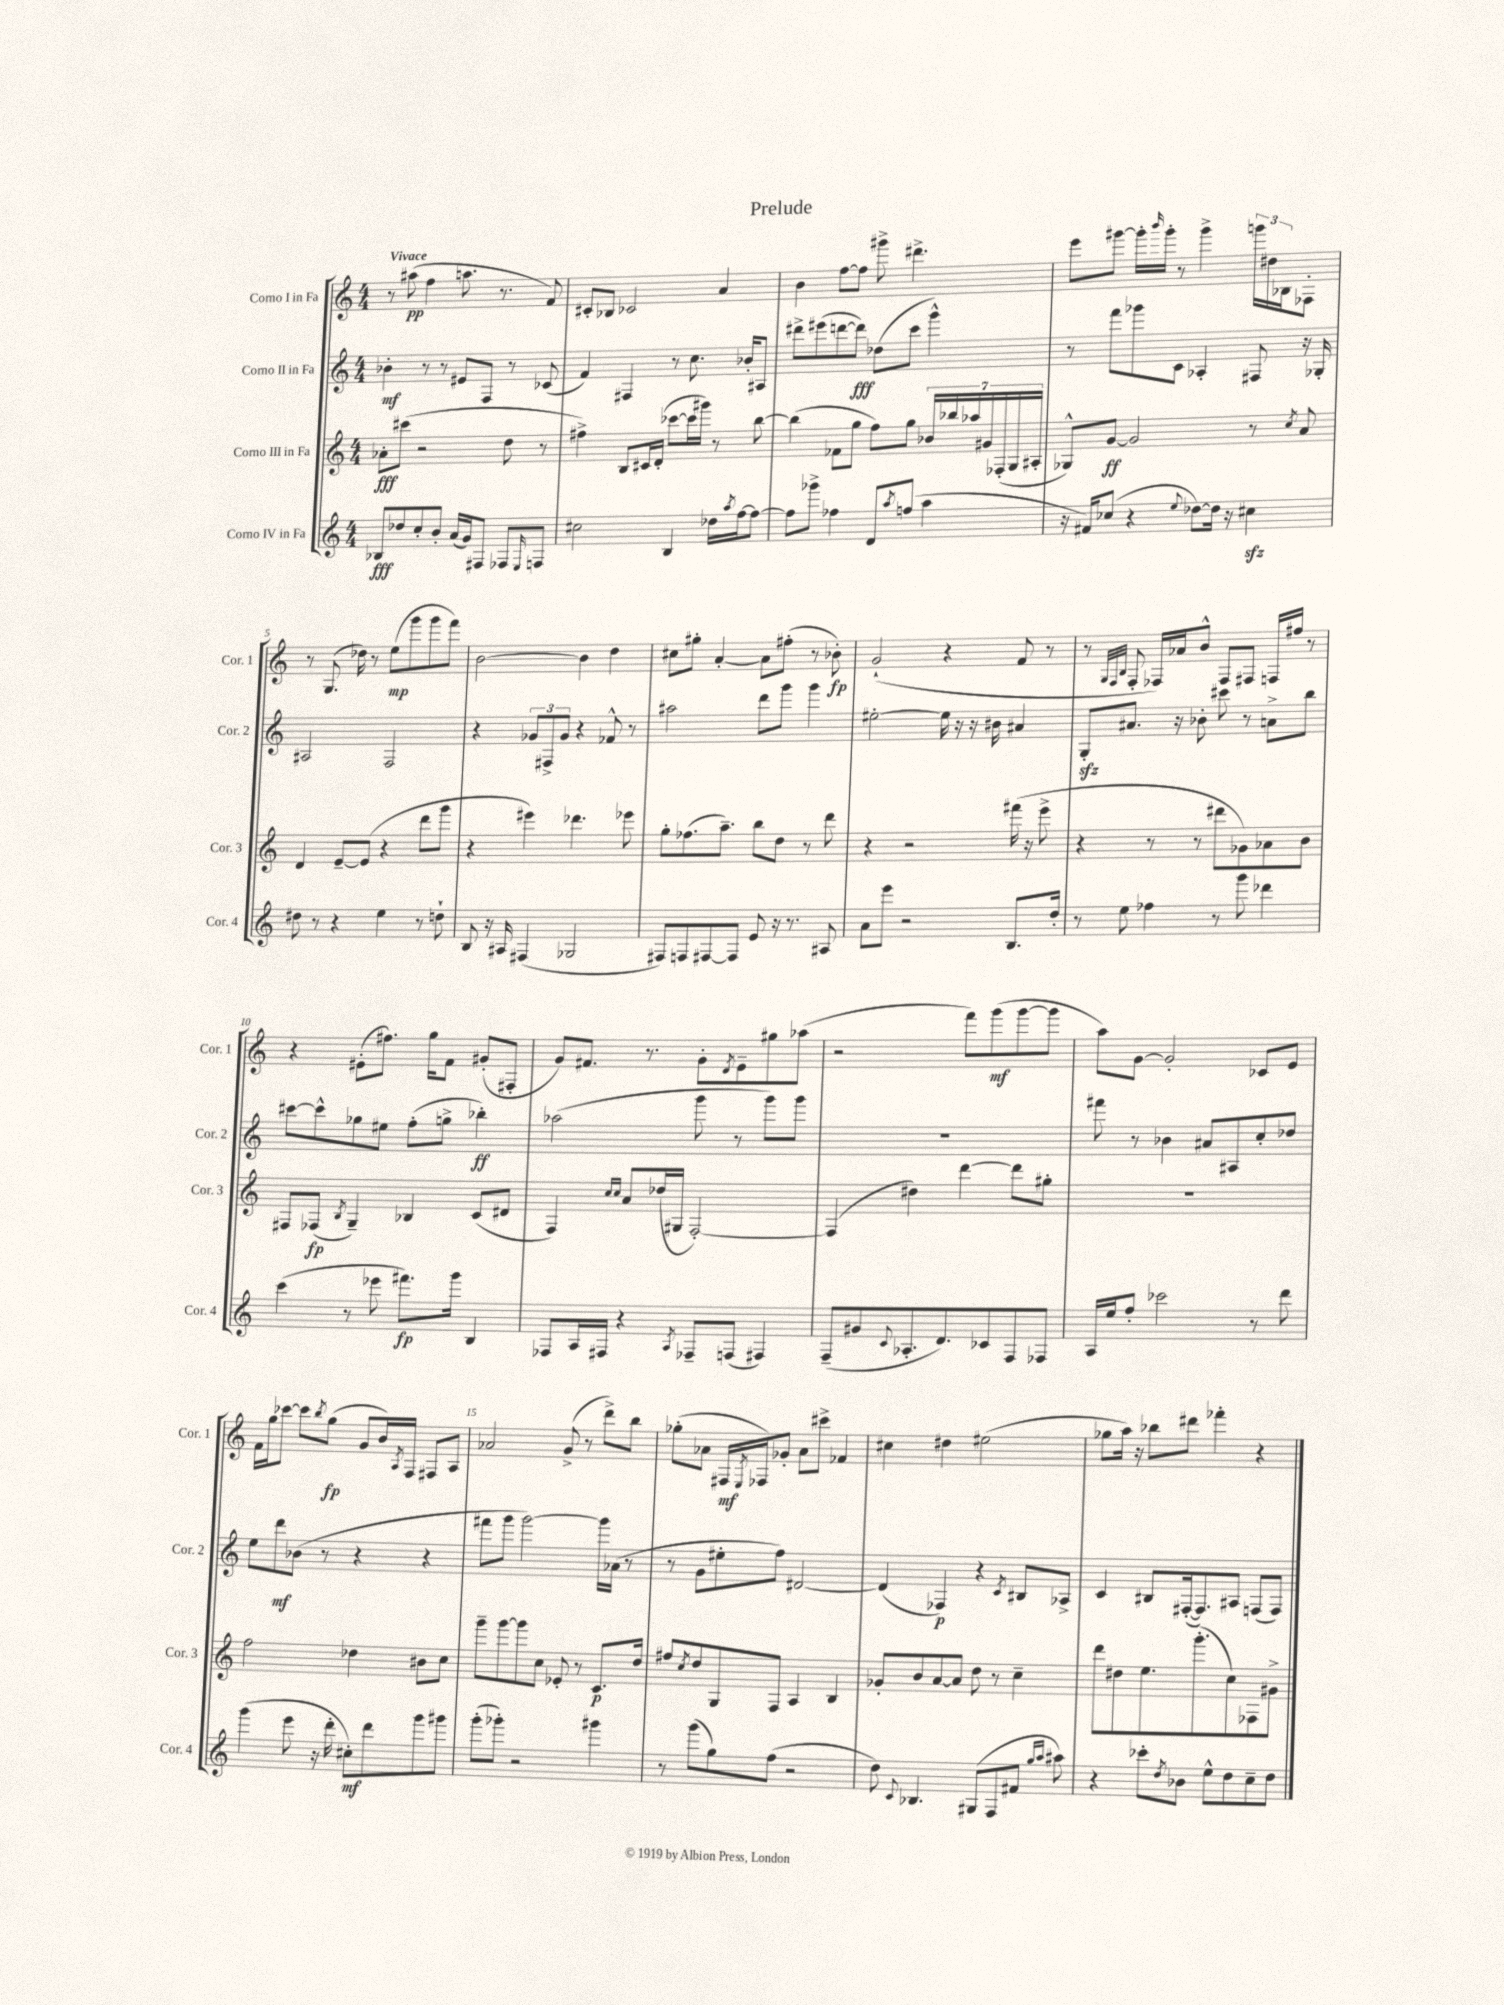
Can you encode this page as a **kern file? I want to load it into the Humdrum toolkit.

**kern	**dynam	**kern	**dynam	**kern	**dynam	**kern	**dynam
*part4	*part4	*part3	*part3	*part2	*part2	*part1	*part1
*staff4	*staff4	*staff3	*staff3	*staff2	*staff2	*staff1	*staff1
*I"Corno IV in Fa	*	*I"Corno III in Fa	*	*I"Corno II in Fa	*	*I"Corno I in Fa	*
*I'Cor. 4	*	*I'Cor. 3	*	*I'Cor. 2	*	*I'Cor. 1	*
*clefG2	*	*clefG2	*	*clefG2	*	*clefG2	*
*k[]	*	*k[]	*	*k[]	*	*k[]	*
*M4/4	*	*M4/4	*	*M4/4	*	*M4/4	*
=1	=1	=1	=1	=1	=1	=1	=1
!	!	!	!	!	!	!LO:TX:a:B:t=Vivace	!
8B-X/L	fff	8a-X'\L	fff	4b-X'\	mf	8r	.
8dd-X/	.	(8ccc#X\J	.	.	.	(8aa#X\	pp
8cc'/	.	2r	.	8r	.	4ff\	.
8b'/J	.	.	.	8r	.	.	.
(16a/LL	.	.	.	8e#X/L	.	8.aan\	.
16g/J)	.	.	.	.	.	.	.
8F#X/J	.	.	.	8F/J	.	.	.
.	.	.	.	.	.	8.r	.
8F-X/L	.	8dd\	.	8r	.	.	.
16qqE/	.	.	.	.	.	.	.
8Fn/J	.	8r	.	(8c-X/	.	8f/)	.
=2	=2	=2	=2	=2	=2	=2	=2
2cc#X\	.	4ff#X^\)	.	4f/)	.	8c#X'/L	.
.	.	.	.	.	.	8B-X/J	.
.	.	8B/L	.	4F#X/	.	2c-X/	.
.	.	16c#X/L	.	.	.	.	.
.	.	(16d'/JJ	.	.	.	.	.
4B/	.	[8ccc-X\L	.	8r	.	.	.
.	.	16ccc-\L]	.	8.cc\	.	.	.
.	.	16ggg#X\JJ)	.	.	.	.	.
16dd-X\LL	.	8r	.	.	.	4a/	.
8qaa/	.	.	.	.	.	.	.
[16ff\J	.	.	.	16b-X'/KL	.	.	.
8ff\J_	.	[8bb\	.	8A#X/J	.	.	.
=3	=3	=3	=3	=3	=3	=3	=3
8ff\L]	.	(4bb\]	.	8ddd#X^\L	.	4b\	.
8ggg-X^\J	.	.	.	(8eee#X\	.	.	.
4ff-X\	.	8f-X\L	.	[8dddn\	.	[8ff\L	.
.	.	8gg\J	.	8ddd\J])	fff	8ff\J]	.
8d/L	.	8ff\L)	.	(8dd-X\L	.	8ggg#X^\	.
8qaa/	.	.	.	.	.	.	.
(8ffn/J	.	8gg\J	.	8ccc\J	.	4.ddd#X^\	.
4aa\	.	28b-X/LL	.	4ggg^^\)	.	.	.
.	.	28bb-X/	.	.	.	.	.
.	.	28aa-X/	.	.	.	.	.
.	.	28g#X/	.	.	.	.	.
.	.	(28F-X'/	.	.	.	.	.
.	.	28G/	.	.	.	.	.
.	.	28A#X'/JJ	.	.	.	.	.
=4	=4	=4	=4	=4	=4	=4	=4
16r	.	8G-X^^/L)	.	8r	.	8eee\L	.
16f#X/KL)	.	.	.	.	.	.	.
(8cc-X/J	.	[8g/J	ff	8fff\L	.	[8ggg#X\J	.
4r	.	2g/]	.	8ggg-X\	.	16ggg#'\LL]	.
.	.	.	.	.	.	16qqbbb/	.
.	.	.	.	.	.	16ggg#'\JJ	.
.	.	.	.	8c\J	.	8r	.
8qqee/	.	.	.	.	.	.	.
[8dd-X\L)	.	.	.	4A-X'/	.	4ggg#^\	.
16dd-\Jk]	.	.	.	.	.	.	.
16r	.	.	.	.	.	.	.
4cc#Xzz\	.	8r	.	8F#X/	.	24gggn\LL	.
.	.	.	.	.	.	24dd#X\	.
.	.	.	.	.	.	24B-X\J	.
.	.	8qcc/	.	.	.	.	.
.	.	8a/	.	16r	.	8F-X'\J	.
.	.	.	.	16G-X'/	.	.	.
!!LO:LB:g=z
=5	=5	=5	=5	=5	=5	=5	=5
8dd#X\	.	4d/	.	2A#X/	.	8r	.
8r	.	.	.	.	.	(8.G/	.
4r	.	[8e~/L	.	.	.	.	.
.	.	.	.	.	.	16dd-X\)	.
.	.	(8e/J]	.	.	.	8r	.
4ee\	.	4r	.	2F/	.	(8ee\L	mp
.	.	.	.	.	.	8ggg\	.
8r	.	8ddd\L	.	.	.	8ggg\	.
8ddn`\	.	8ggg\J	.	.	.	8fff\J)	.
=6	=6	=6	=6	=6	=6	=6	=6
8B/	.	4r	.	4r	.	[2b\	.
16r	.	.	.	.	.	.	.
16A#X/	.	.	.	.	.	.	.
(4F#X/	.	4eee#X\)	.	12g-X/L	.	.	.
.	.	.	.	12F#X^/	.	.	.
.	.	.	.	12g-/J	.	.	.
2G-X/	.	4.ddd-X\	.	4r	.	4b\]	.
.	.	.	.	8f-X^^/	.	4dd\	.
.	.	8eee-X\	.	8r	.	.	.
=7	=7	=7	=7	=7	=7	=7	=7
8F#X/L)	.	8gg'\L	.	2aa#X\	.	8cc#X\L	.
8Fn/	.	(8.ff-X\	.	.	.	8gg#X'\J	.
[8F#X/	.	.	.	.	.	[4a'/	.
.	.	8.aa~\J)	.	.	.	.	.
8F#/J]	.	.	.	.	.	.	.
8e/	.	8bb\L	.	8ddd\L	.	8a\L]	.
16r	.	8dd\J	.	8ggg\J	.	(8ff#X'\J	.
8.r	.	.	.	.	.	.	.
.	.	8r	.	4ggg\	.	8r	.
8A#X/	.	8ddd\	.	.	.	8b-X'\)	fp
=8	=8	=8	=8	=8	=8	=8	=8
8a\L	.	4r	.	[2ee#X'\	.	(2g`/	.
8eee\J	.	.	.	.	.	.	.
2r	.	2r	.	.	.	.	.
.	.	.	.	16ee#\]	.	4r	.
.	.	.	.	16r	.	.	.
.	.	.	.	16r	.	.	.
.	.	.	.	16b#X\	.	.	.
8.B/L	.	(16fff#X\	.	4a#X/	.	8f/	.
.	.	16r	.	.	.	.	.
.	.	8eee^\	.	.	.	8r	.
16dd'/Jk	.	.	.	.	.	.	.
=9	=9	=9	=9	=9	=9	=9	=9
8r	.	4r	.	8Gzz'/L	.	8r	.
.	.	.	.	.	.	32qqG/LLL	.
.	.	.	.	.	.	32qqF/	.
.	.	.	.	.	.	32qqB/JJJ	.
8ee\	.	.	.	8.a#X/J	.	8F'/	.
4ff-X\	.	8r	.	.	.	16F-X/LL)	.
.	.	.	.	16r	.	16a-X/J	.
.	.	8r	.	8b-X'\	.	8b^^/J	.
8r	.	8ddd#X\L	.	8ccc#X\	.	8F-/L	.
8ggg\	.	8g-X\)	.	8r	.	8F#X/J	.
4ddd-X\	.	8a-X\	.	8an^\L	.	16Fn/LL	.
.	.	.	.	.	.	16ff#X/JJ	.
.	.	8b\J	.	8bb\J	.	8r	.
!!LO:LB:g=z
=10	=10	=10	=10	=10	=10	=10	=10
(4ccc\	.	8F#X/L	.	[8ccc#X\L	.	4r	.
.	.	(8F-X/J	fp	8ccc#^^\]	.	.	.
.	.	8qB/	.	.	.	.	.
8r	.	4G~/)	.	8gg-X\	.	(8e#X'\L	.
8eee-X\	.	.	.	8ee#X\J	.	8.ff#X\J)	.
8.fff#X\L)	fp	4B-X/	.	(8ff'\L	.	.	.
.	.	.	.	.	.	16gg\KL	.
.	.	.	.	8ggn^\J	.	8f\J	.
16ggg\Jk	.	.	.	.	.	.	.
4B/	.	(8c/L	.	4bb-X'\)	ff	(8g#X'/L	.
.	.	8d#X/J	.	.	.	8F#X'/J	.
=11	=11	=11	=11	=11	=11	=11	=11
8F-X/L	.	4F/)	.	(2aa-X\	.	8g/L)	.
16A/L	.	.	.	.	.	8.f#X/J	.
16F#X/JJ	.	.	.	.	.	.	.
.	.	16qqcc/LL	.	.	.	.	.
.	.	16qqcc/JJ	.	.	.	.	.
4r	.	8a/L	.	.	.	.	.
.	.	.	.	.	.	8.r	.
.	.	(16dd-X/L	.	.	.	.	.
.	.	16G#X/JJ	.	.	.	.	.
8qA/	.	.	.	.	.	.	.
8F-X~/L	.	[2F'/)	.	8ggg\	.	8g'\L	.
.	.	.	.	.	.	8qd/	.
(8Fn/J	.	.	.	8r	.	8e~\	.
4F#X/)	.	.	.	8ggg\L)	.	8gg#X\	.
.	.	.	.	8ggg\J	.	(8aa-X\J	.
=12	=12	=12	=12	=12	=12	=12	=12
(8F~/L	.	(4F/]	.	1r	.	2r	.
8g#X/	.	.	.	.	.	.	.
8qqc/	.	.	.	.	.	.	.
8.A-X'/	.	4dd#X\)	.	.	.	.	.
8.d/)	.	.	.	.	.	.	.
.	.	[4ddd\	.	.	.	8fff\L)	.
8c-X/	.	.	.	.	.	(8ggg\	mf
8F/	.	8ddd\L]	.	.	.	[8ggg\	.
8F-X/J	.	8gg#X'\J	.	.	.	8ggg\J]	.
=13	=13	=13	=13	=13	=13	=13	=13
16A/LL	.	1r	.	8fff#X\	.	8aa\L)	.
16ee/J	.	.	.	.	.	.	.
8ff'/J	.	.	.	8r	.	[8g\J	.
2ccc-X\	.	.	.	4b-X\	.	2g'/]	.
.	.	.	.	8a#X/L	.	.	.
.	.	.	.	8A#X/	.	.	.
8r	.	.	.	8cc'/	.	8c-X/L	.
8ddd\	.	.	.	8dd-X/J	.	8e/J	.
!!LO:LB:g=z
=14	=14	=14	=14	=14	=14	=14	=14
(4ggg\	.	2ff\	.	8ee\L	.	16f\LL	.
.	.	.	.	.	.	16gg\J	.
.	.	.	.	8ddd\	mf	[8ccc-X\J	.
8eee\	.	.	.	(8b-X\J	.	8ccc-\L]	.
.	.	.	.	.	.	8qbb/	.
16r	.	.	.	8r	.	(8gg\J	fp
16ddd'\	.	.	.	.	.	.	.
8cc#X'\L)	mf	4dd-X\	.	4r	.	8g/L	.
8ddd\	.	.	.	.	.	16b/L)	.
.	.	.	.	.	.	8qA/	.
.	.	.	.	.	.	16F/JJ	.
8ggg\	.	8b#X\L	.	4r	.	8F#X/L	.
8ggg#X\J	.	8cc\J	.	.	.	8A/J	.
=15	=15	=15	=15	=15	=15	=15	=15
(8ggg'\L	.	8ggg~\L	.	8fff#X\L	.	2a-X/	.
8ggg-X'\J)	.	[8ggg\	.	8ggg\J	.	.	.
2r	.	8ggg\]	.	[2ggg\)	.	.	.
.	.	8cc\J	.	.	.	.	.
.	.	8e-X'/	.	.	.	(8g^/	.
.	.	8r	.	.	.	8r	.
4ggg#X\	.	8.c/L	p	16ggg\LL]	.	8ddd^\L)	.
.	.	.	.	(16a-X\JJ	.	.	.
.	.	.	.	8r	.	8bb\J	.
.	.	16dd/Jk	.	.	.	.	.
=16	=16	=16	=16	=16	=16	=16	=16
8r	.	8ff#X/L	.	8r	.	(8gg-X'\L	.
.	.	8qcc/	.	.	.	.	.
(8ggg\L	.	8dd/	.	8g\L	.	8a-X\J	.
8gg\)	.	8G/	.	8ee#X'\	.	16F#X/LL	mf
.	.	.	.	.	.	8qE/	.
.	.	.	.	.	.	16F-X/J)	.
(8ff\J	.	8F/J	.	8ff\J)	.	8g-X'/J	.
2r	.	4A/	.	[2d#X/	.	8a-\L	.
.	.	.	.	.	.	8ccc#X^\J	.
.	.	4B/	.	.	.	4f-X/	.
=17	=17	=17	=17	=17	=17	=17	=17
8dd\)	.	8g-X'/L	.	(4d#/]	.	4cc#X\	.
8qqc/	.	.	.	.	.	.	.
4.B-X/	.	8b/	.	.	.	.	.
.	.	[8a/	.	4F-X/)	p	4dd#X\	.
.	.	8a/J]	.	.	.	.	.
(8G#X/L	.	8dd\	.	4r	.	(2ee#X\	.
8F/	.	8r	.	.	.	.	.
.	.	.	.	8qc/	.	.	.
8f#X/J	.	4cc~\	.	8B#X/L	.	.	.
16qqgg/LL	.	.	.	.	.	.	.
16qqaa/JJ	.	.	.	.	.	.	.
8aa#X\)	.	.	.	8A-X^/J	.	.	.
=18	=18	=18	=18	=18	=18	=18	=18
4r	.	8ddd\L	.	4c/	.	8gg-X\L	.
.	.	8dd#X\	.	.	.	16aa\Jk)	.
.	.	.	.	.	.	16r	.
8ccc-X'\L	.	8.ee\	.	8B#X/L	.	8bb-X\L	.
8qdd/	.	.	.	.	.	.	.
8b-X\J	.	.	.	([16F#X'/k	.	8ddd#X\J	.
.	.	(8.ggg'\	.	8.F#/])	.	.	.
8ee^^\L	.	.	.	.	.	4fff-X'\	.
8dd\	.	8cc\)	.	8A#X/J	.	.	.
8cc~\	.	8F-X\	.	(8Fn/L	.	4r	.
8dd\J	.	8g#X^\J	.	8F/J)	.	.	.
==	==	==	==	==	==	==	==
*-	*-	*-	*-	*-	*-	*-	*-
